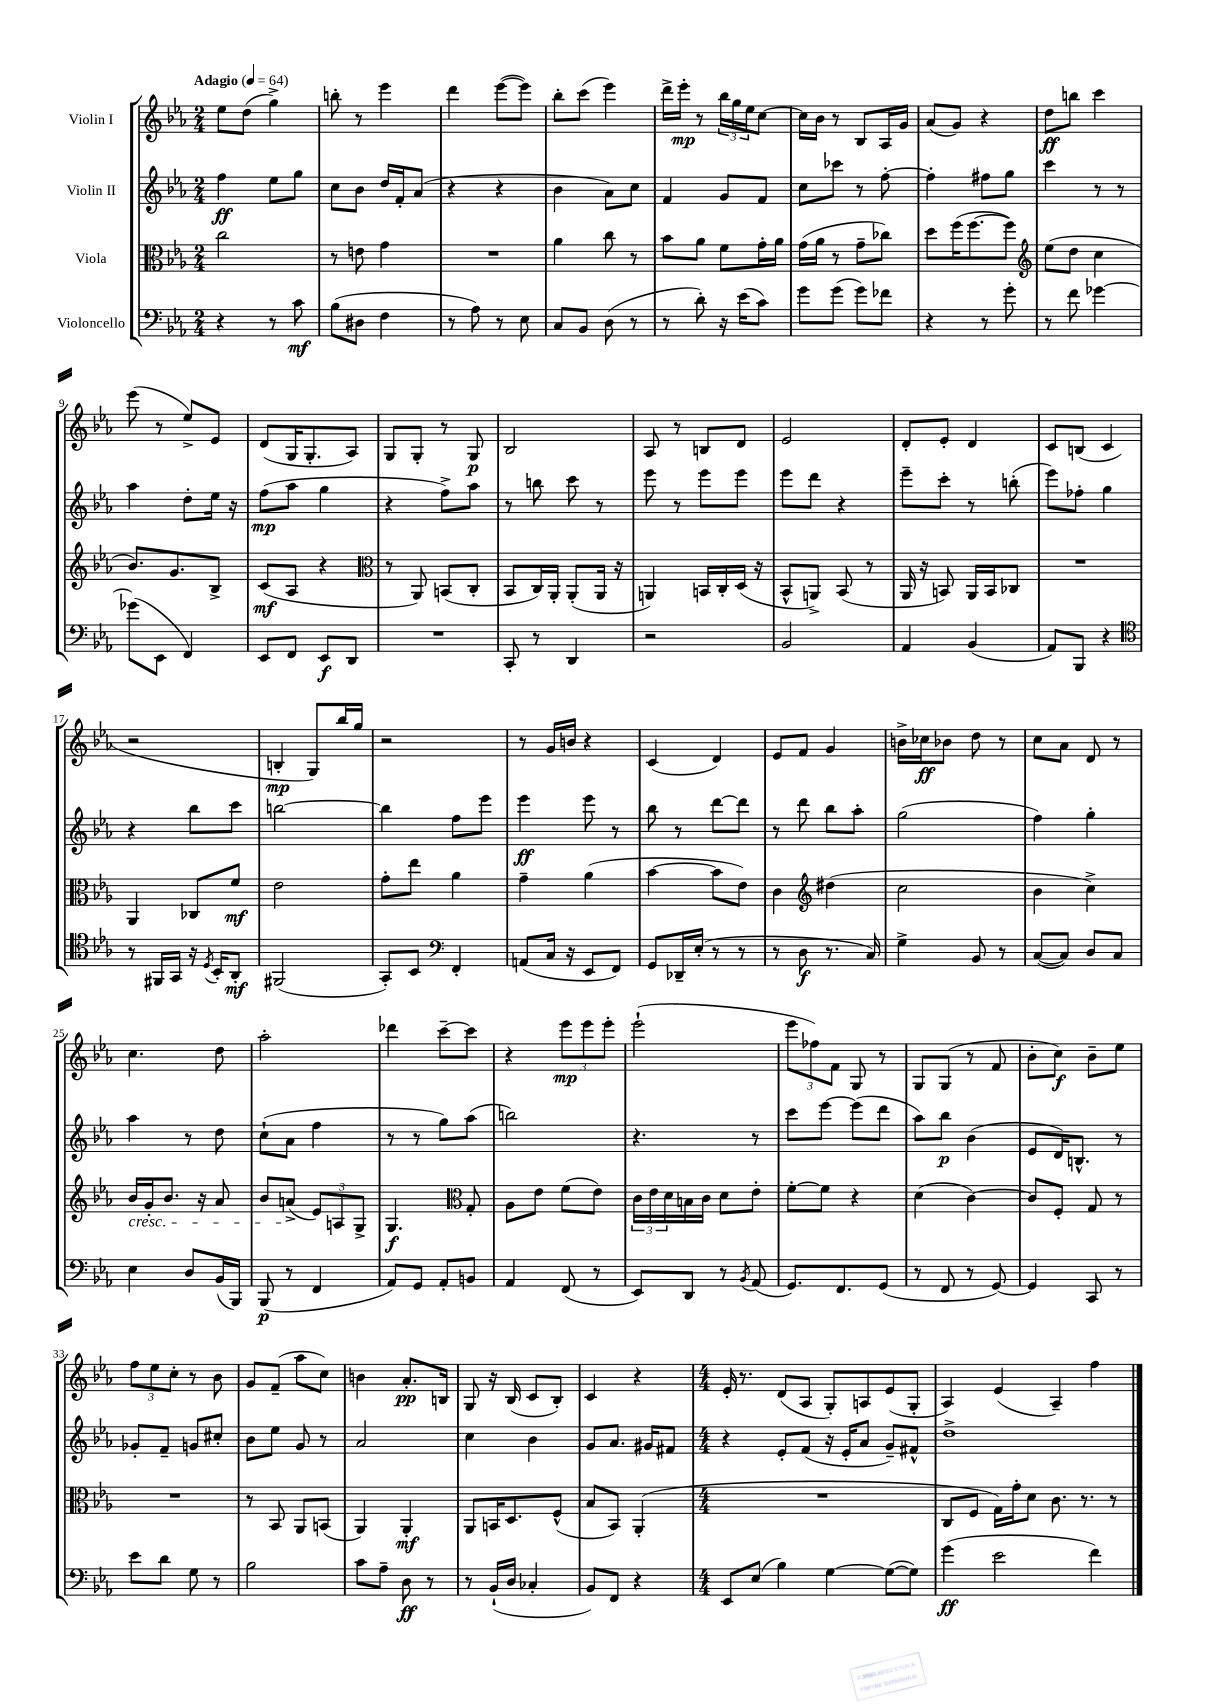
<<
\new StaffGroup <<
\new Staff = "s0" \with { instrumentName = "Violin I" } {
    \clef treble \key ees \major \numericTimeSignature \time 2/4 \tempo "Adagio" 4 = 64
    ees''8 d''8( g''4->) |
    b''8-. r8 ees'''4 |
    d'''4 ees'''8~( ees'''8) |
    bes''8-. c'''8( ees'''4) |
    d'''16-> ees'''16-.\mp r8 \tuplet 3/2 { bes''16 g''16 ees''16 } c''8~ |
    c''16 bes'16 r8 bes8 aes16 g'16 |
    aes'8( g'8) r4 |
    d''8\ff b''8 c'''4 |
    ees'''8( r8 ees''8->) ees'8 |
    d'8( g16 g8.-. aes8) |
    g8 g8-. r8 g8\p |
    bes2 |
    aes8 r8 b8 d'8 |
    ees'2 |
    d'8-. ees'8-. d'4 |
    c'8 b8( c'4 |
    r2 |
    b4-.\mp g8) bes''16 g''16 |
    r2 |
    r8 g'16 b'16 r4 |
    c'4( d'4) |
    ees'8 f'8 g'4 |
    b'16-> ces''16\ff bes'8 d''8 r8 |
    c''8 aes'8 d'8 r8 |
    c''4. d''8 |
    aes''2-. |
    des'''4 c'''8~-- c'''8 |
    r4 \tuplet 3/2 { ees'''8\mp ees'''8 ees'''8-. } |
    ees'''2-!( |
    \tuplet 3/2 { ees'''8 fes''8) f'8 } g8 r8 |
    g8 g8( r8 f'8 |
    bes'8-. c''8\f) bes'8-- ees''8 |
    \tuplet 3/2 { f''8 ees''8 c''8-. } r8 bes'8 |
    g'8 f'8--( aes''8 c''8) |
    b'4 aes'8.-.\pp b16 |
    g8 r16 bes16( c'8 bes8-.) |
    c'4 r4 |
    \numericTimeSignature \time 4/4 ees'16-. r8. d'8( aes8 g8-.) a8 ees'8( g8-. |
    aes4) ees'4( aes4--) f''4 \bar "|." |
}
\new Staff = "s1" \with { instrumentName = "Violin II" } {
    \clef treble \key ees \major \numericTimeSignature \time 2/4
    f''4\ff ees''8 g''8 |
    c''8 bes'8 d''16 f'16-. aes'8( |
    r4 r4 |
    bes'4 aes'8) c''8 |
    f'4 g'8 f'8 |
    c''8 ces'''8 r8 f''8~-. |
    f''4-. fis''8 g''8 |
    c'''4 r8 r8 |
    aes''4 d''8-. ees''16 r16 |
    f''8\mp( aes''8 g''4 |
    r4 f''8->) aes''8 |
    r8 b''8 c'''8 r8 |
    ees'''8 r8 ees'''8 ees'''8 |
    ees'''8 d'''8 r4 |
    ees'''8-- c'''8-. r8 b''8-.( |
    ees'''8) fes''8-. g''4 |
    r4 bes''8 c'''8 |
    b''2~ |
    b''4 f''8 ees'''8 |
    ees'''4\ff ees'''8 r8 |
    bes''8 r8 d'''8~ d'''8 |
    r8 d'''8 bes''8 aes''8-. |
    g''2( |
    f''4) g''4-. |
    aes''4 r8 d''8 |
    c''8-!( aes'8 f''4 |
    r8 r8 g''8) aes''8( |
    b''2) |
    r4. r8 |
    c'''8 ees'''8~ ees'''8( d'''8 |
    aes''8) bes''8\p bes'4( |
    ees'8 d'16) b8.-^ r8 |
    ges'8-. f'8-- g'8 cis''8-. |
    bes'8 ees''8 g'8 r8 |
    aes'2 |
    c''4 bes'4 |
    g'8 aes'8. gis'16 fis'8 |
    \numericTimeSignature \time 4/4 r4 ees'8-. f'8( r16 ees'16-. aes'8 g'8--) fis'8-^ |
    d''1-> \bar "|." |
}
\new Staff = "s2" \with { instrumentName = "Viola" } {
    \clef alto \key ees \major \numericTimeSignature \time 2/4
    c''2 |
    r8 e'8 g'4 |
    R2 |
    aes'4 c''8 r8 |
    bes'8 aes'8 f'8 g'16-. aes'16 |
    g'16( aes'16 r8 g'8-- ces''8) |
    d''8 f''16( f''8.~ f''8) |
    \clef treble ees''8( d''8 c''4 |
    bes'8.) g'8. bes8-> |
    c'8\mf( aes8 r4 |
    \clef alto r8 aes,8) b,8( c8-. |
    bes,8 c16) aes,16-. aes,8-.( aes,16 r16 |
    a,4) b,16 c16-. d16( r16 |
    bes,8-^ a,8->) bes,8( r8 |
    aes,16 r16 b,8) aes,16 b,16 ces8 |
    R2 |
    aes,4 ces8 f'8\mf |
    ees'2 |
    g'8-. ees''8 aes'4 |
    g'4-- aes'4( |
    bes'4~ bes'8 ees'8) |
    c'4 \clef treble dis''4( |
    c''2 |
    bes'4 c''4->) |
    bes'16\cresc g'16-. bes'8. r16 aes'8 |
    bes'8 a'8->\!( \tuplet 3/2 { ees'8) a8 g8-> } |
    g4.\f \clef alto g8-. |
    aes8 ees'8 f'8( ees'8) |
    \tuplet 3/2 { c'16 ees'16 d'16 } b16 c'16 d'8 ees'8-. |
    f'8~-. f'8 r4 |
    d'4( c'4~) |
    c'8 f8-. g8 r8 |
    R2 |
    r8 bes,8 aes,8 b,8( |
    aes,4) aes,4-.\mf |
    aes,8 b,16 d8. f8-^( |
    bes8 bes,8) aes,4-.( |
    \numericTimeSignature \time 4/4 R1 |
    c8 f8 g16) g'16-. d'8 c'8. r8. r8 \bar "|." |
}
\new Staff = "s3" \with { instrumentName = "Violoncello" } {
    \clef bass \key ees \major \numericTimeSignature \time 2/4
    r4 r8 c'8\mf |
    bes8( dis8 f4 |
    r8 aes8) r8 ees8 |
    c8 bes,8 d8( r8 |
    r8 d'8-.) r16 ees'16( c'8) |
    g'8 g'8( g'8) fes'8 |
    r4 r8 g'8-. |
    r8 f'8 ges'4~ |
    ges'8( ees,8 f,4) |
    ees,8 f,8 ees,8\f d,8 |
    R2 |
    c,8-. r8 d,4 |
    r2 |
    bes,2 |
    aes,4 bes,4( |
    aes,8) bes,,8 r4 |
    \clef tenor r8 fis,16 g,16 r16 \acciaccatura { d8 } bes,16-. aes,8-.\mf |
    fis,2( |
    g,8-.) bes,8 \clef bass f,4-. |
    a,8( c16 r16 ees,8 f,8) |
    g,8 des,16-- ees16-.( r8 r8 |
    r8 d8\f r8. c16) |
    g4-> bes,8 r8 |
    c8~( c8) d8 c8 |
    ees4 d8 bes,16( bes,,16) |
    bes,,8\p( r8 f,4 |
    aes,8) g,8 aes,8-. b,8 |
    aes,4 f,8( r8 |
    ees,8) d,8 r8 \acciaccatura { bes,8 } aes,8( |
    g,8.) f,8. g,8( |
    r8 f,8 r8 g,8~) |
    g,4 c,8 r8 |
    ees'8 d'8 g8 r8 |
    bes2 |
    c'8 aes8-- d8\ff r8 |
    r8 bes,16-!( d16 ces4-. |
    bes,8) f,8 r4 |
    \numericTimeSignature \time 4/4 ees,8 ees8( bes4) g4~ g8~( g8) |
    g'4\ff( ees'2 f'4) \bar "|." |
}
>>
>>
